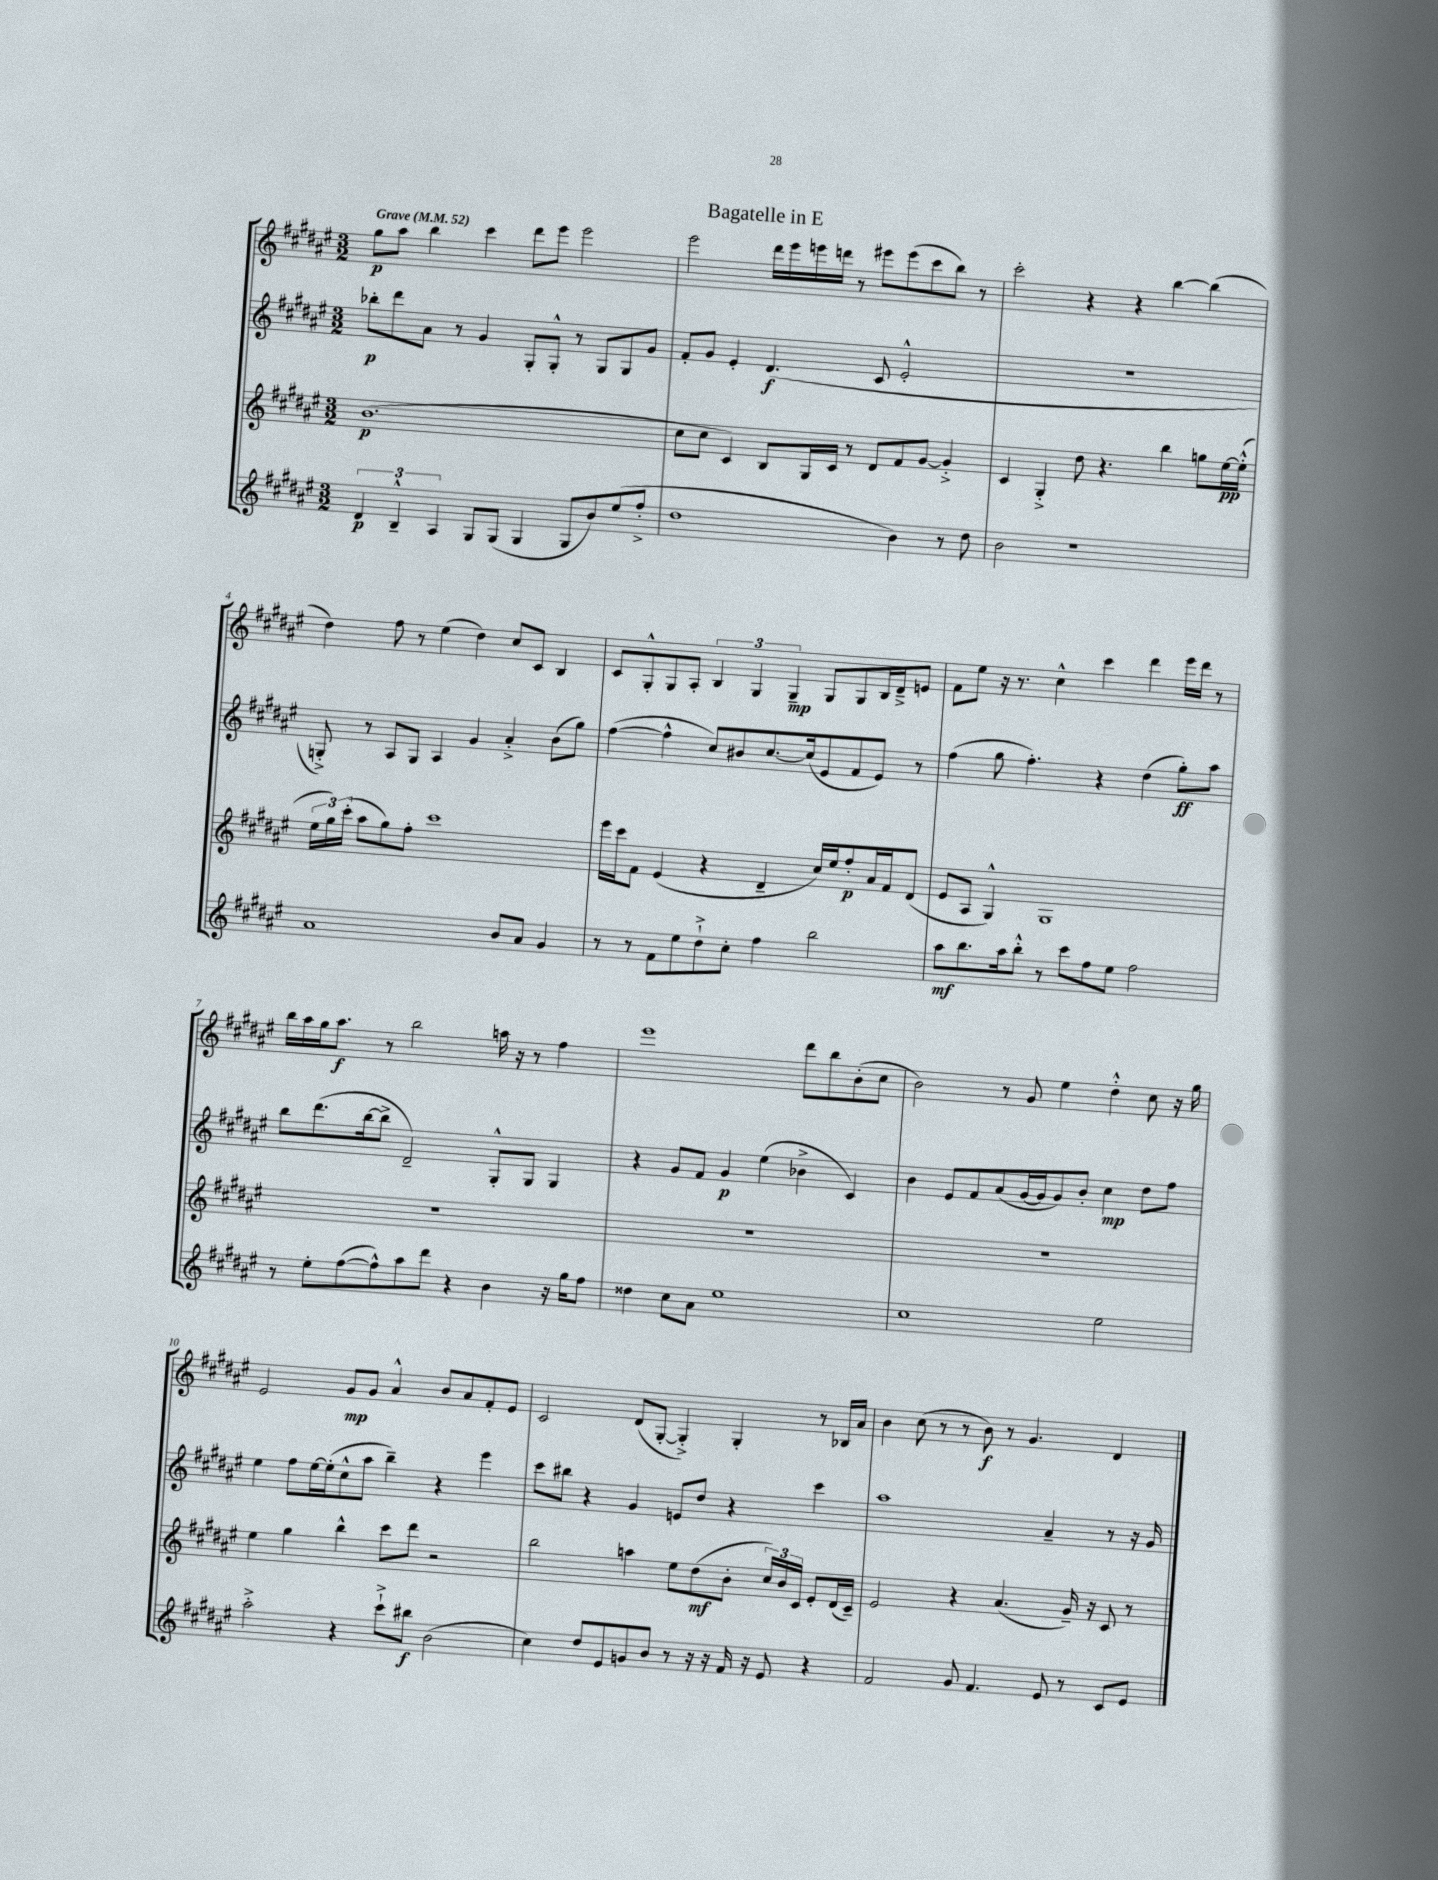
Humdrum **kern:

**kern	**kern	**kern	**kern
*staff4	*staff3	*staff2	*staff1
*clefG2	*clefG2	*clefG2	*clefG2
*k[f#c#g#d#a#e#]	*k[f#c#g#d#a#e#]	*k[f#c#g#d#a#e#]	*k[f#c#g#d#a#e#]
*M3/2	*M3/2	*M3/2	*M3/2
*MM52	*MM52	*MM52	*MM52
6d#	(1.b	8bb-'	8gg#
.	.	8ddd#	8aa#
6B~^^	.	.	.
.	.	8a#	4bb
6A#	.	.	.
.	.	8r	.
8G#	.	4g#	4ccc#
(8G#	.	.	.
4G#	.	8G#'	8ddd#
.	.	8G#'^^	8eee#
8G#	.	8r	2eee#
8b)	.	8G#	.
(8ee#	.	8G#	.
8ff#'^	.	8g#	.
=	=	=	=
1dd#	8cc#	8f#'	2eee#
.	8cc#	8g#	.
.	4c#)	4e#'	.
.	8B	(4.d#	16ddd#
.	.	.	16eee#
.	16G#	.	16eee
.	16c#	.	16ddd
.	8r	.	8r
.	8d#	8c#	8eee#
4b)	8f#	2e#'^^	(8eee#
.	[8g#	.	8ccc#
8r	4g#'^]	.	8bb)
8dd#	.	.	8r
=	=	=	=
2b	4c#	1.r	2ccc#'
.	4G#'^	.	.
1r	8dd#	.	4r
.	4.r	.	.
.	.	.	4r
.	4bb	.	[4bb
.	8gg	.	(4bb]
.	[16ee#	.	.
.	(16ee#'^^]	.	.
=	=	=	=
1a#	24ee#	8G'^)	4dd#)
.	24gg#)	.	.
.	(24ccc#'	.	.
.	8aa#	8r	.
.	8gg#)	8A#	8ff#
.	8ff#'	8G	8r
.	1ccc#	4A#	(4ee#
.	.	4g#	4dd#)
8b	.	4a#'^	8cc#
8a#	.	.	8c#
4g#	.	(8b	4B
.	.	8gg#)	.
=	=	=	=
8r	16eee#	([4ff#	8c#
.	16ccc#	.	.
8r	8f#	.	8G#'^^
8f#	(4e#	4ff#^^]	8G#
8ee#	.	.	8A#'
8dd#`^	4r	8cc#)	6B
8cc#'	.	8b#	.
.	.	.	6G#
4ff#	4d#~	[8.cc#	.
.	.	.	6G#~
.	.	(16cc#]	.
2bb	16cc#)	8e#	8G#
.	16ee#	.	.
.	8ff#'	8f#	8G#
.	16a#	8e#)	16B
.	16f#	.	16d#~^
.	(8d#	8r	8e
=	=	=	=
8aa#	8e#	(4ff#	8f#
8.bb	8A#	.	8ee#
.	4G#^^)	8gg#	16r
16aa#	.	.	8.r
8bb'^^	.	4.ff#')	.
8r	1G#	.	4cc#^^
8ccc#	.	.	.
8ff#	.	4r	4ccc#
8ee#	.	.	.
2ff#	.	(4dd#	4ddd#
.	.	8gg#')	16eee#
.	.	.	16ddd#
.	.	8aa#	8r
=	=	=	=
8r	1.r	8bb	16bb
.	.	.	16aa#
8ee#'	.	(8.ddd#	16gg#
.	.	.	8.aa#
([8ff#	.	.	.
.	.	[16bb	.
8ff#^^])	.	8bb^]	8r
8aa#	.	2d#~)	2bb
8ddd#	.	.	.
4r	.	.	.
4b	.	8G#'^^	16aa
.	.	.	16r
.	.	8G#	8r
16r	.	4G#	4ff#
16gg#	.	.	.
8ff#	.	.	.
=	=	=	=
4dd##	1.r	4r	1eee#
8cc#	.	8g#	.
8a#	.	8f#	.
1ee#	.	4g#	.
.	.	(4ee#	.
.	.	4b-^	8ddd#
.	.	.	8bb
.	.	4c#)	(8b'
.	.	.	8cc#
=	=	=	=
1cc#	1.r	4b	2b)
.	.	8e#	.
.	.	8f#	.
.	.	(8a#	8r
.	.	[16g#	8g#
.	.	16g#]	.
.	.	8g#)	4ee#
.	.	8b'	.
2ee#	.	4cc#	4dd#'^^
.	.	8dd#	8cc#
.	.	8ff#	16r
.	.	.	16gg#
=	=	=	=
2aa#'^	4ee#	4ee#	2e#
.	4gg#	8ff#	.
.	.	[16ee#	.
.	.	(16ee#']	.
4r	4bb^^	8cc#^^	8g#
.	.	8aa#	8g#
8ccc#`^	8ccc#	4bb~)	4a#^^
8bb#	8ddd#	.	.
(2b	2r	4r	8b
.	.	.	8a#
.	.	4eee#	8f#'
.	.	.	8e#
=	=	=	=
4cc#)	2bb	8ccc#	2c#
.	.	8bb#	.
8dd#	.	4r	.
8e#	.	.	.
8g	4aa	4g#	(8d#
8b	.	.	[8G#'
8r	8ee#	8e	4G#'^])
16r	(8dd#	8dd#	.
16r	.	.	.
16f#	8b'	4r	4G#'
16r	.	.	.
8e#	24cc#)	.	.
.	24b	.	.
.	24c#	.	.
4r	8e#'	4ccc#	8r
.	(16d#	.	16B-
.	16c#~)	.	16a#
=	=	=	=
2f#	2e#	1aa#	4b
.	.	.	(8cc#
.	.	.	8r
8g#	4r	.	8r
4.f#	.	.	8b)
.	(4.a#	.	8r
.	.	.	4.g#
8e#	.	4a#~	.
8r	16g#~)	.	.
.	16r	.	.
8c#	8c#	8r	4d#
8e#	8r	16r	.
.	.	16g#	.
==	==	==	==
*-	*-	*-	*-
